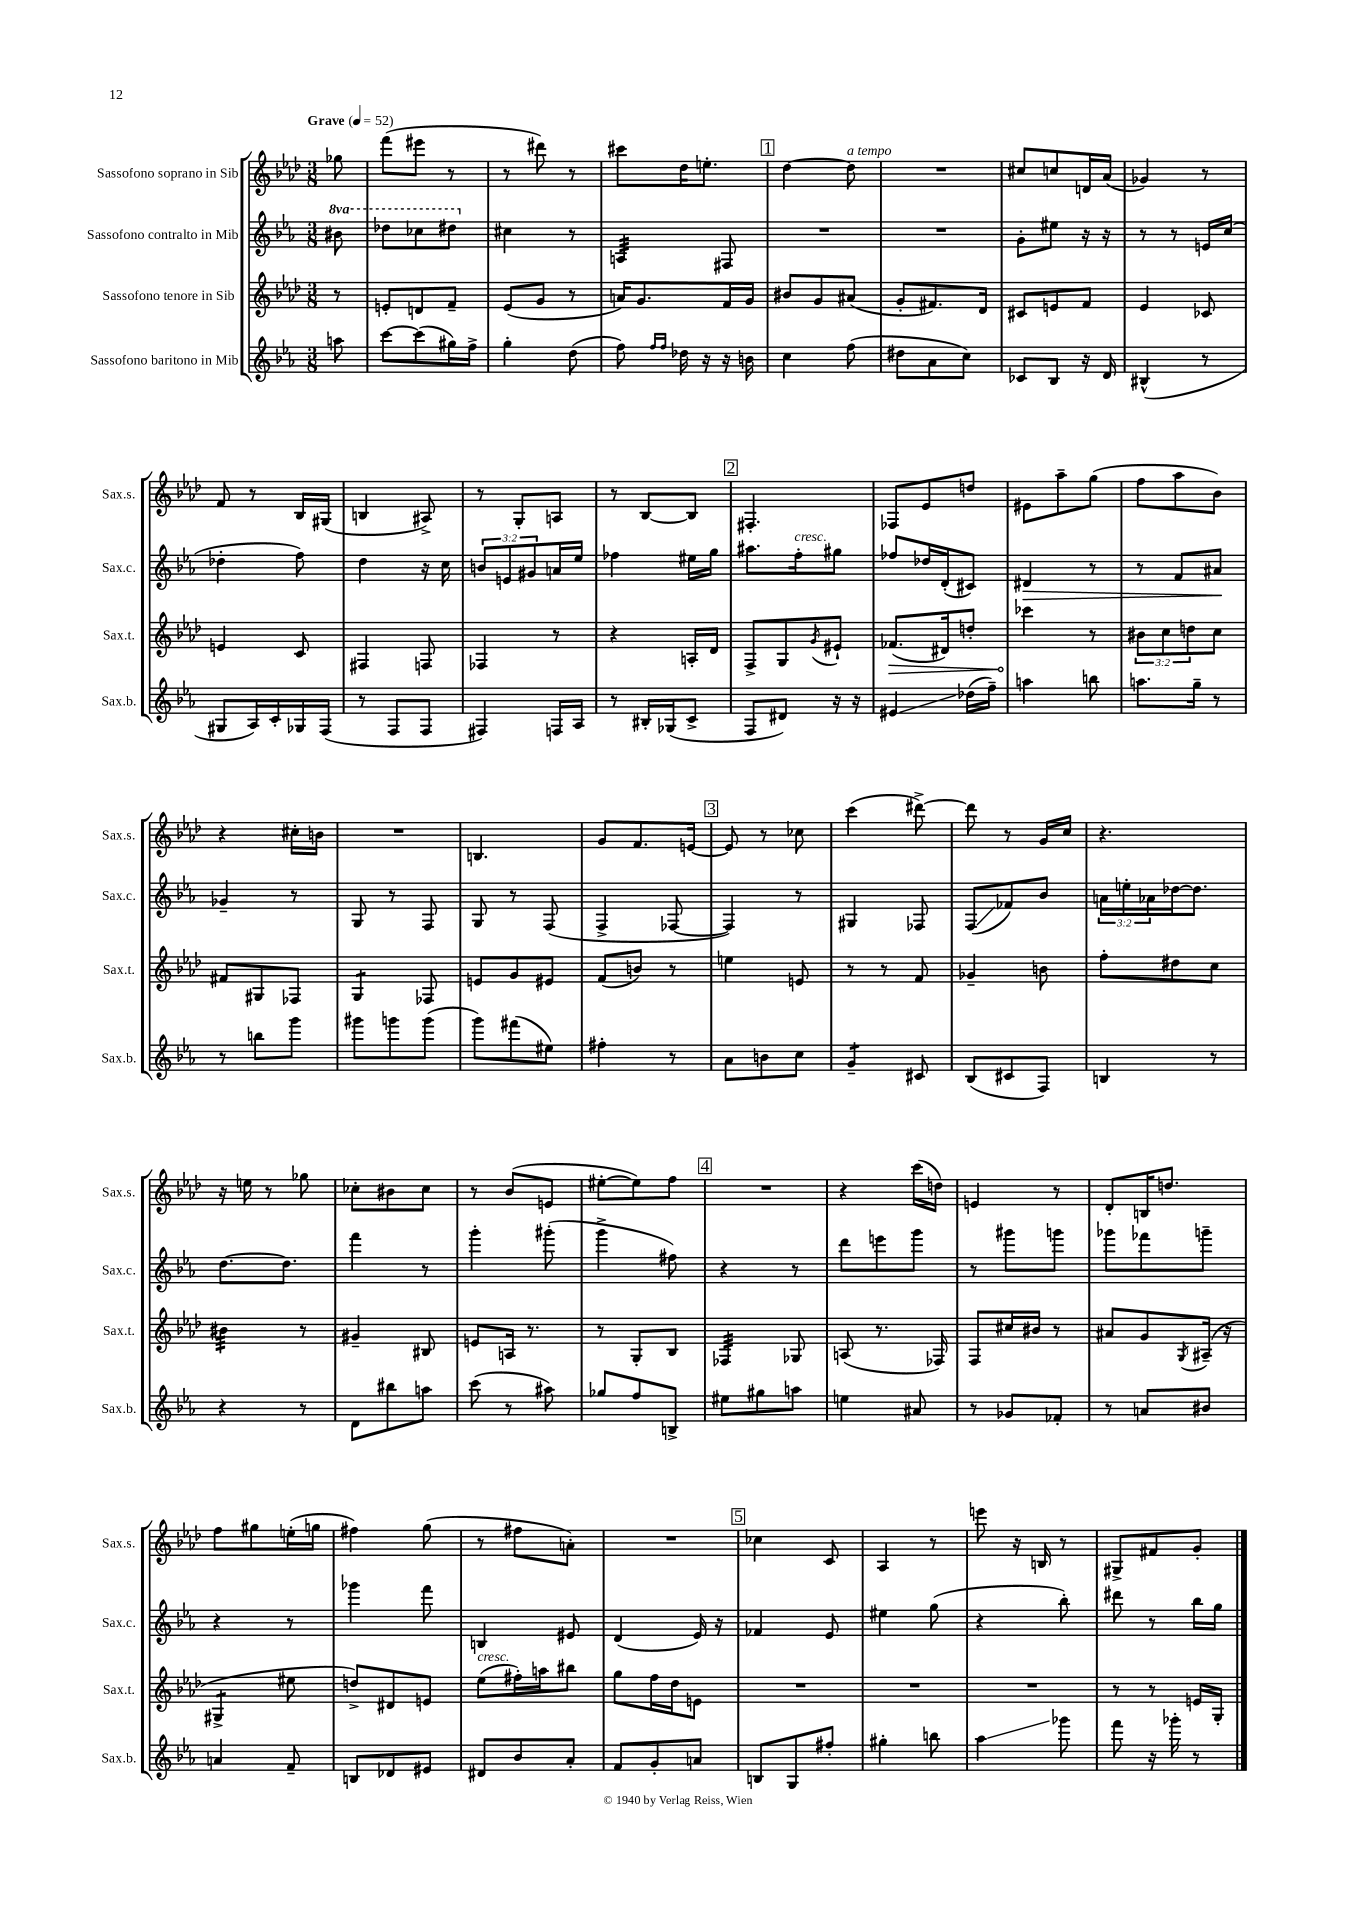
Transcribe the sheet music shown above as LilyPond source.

<<
\new StaffGroup <<
\new Staff = "s0" \with { instrumentName = "Sassofono soprano in Sib" shortInstrumentName = "Sax.s." } {
    \clef treble \key aes \major \numericTimeSignature \time 3/8 \partial 8 \tempo "Grave" 4 = 52
    ges''8 |
    f'''8( eis'''8 r8 |
    r8 dis'''8) r8 |
    cis'''8 des''16 e''8.-. |
    \mark \markup { \box "1" } des''4~ des''8^\markup { \italic "a tempo" } |
    R4. |
    cis''8 c''8 d'16 aes'16( |
    ges'4) r8 |
    f'8 r8 bes16 gis16( |
    b4 ais8->) |
    r8 g8-. a8 |
    r8 bes8~ bes8 |
    \mark \markup { \box "2" } fis4.-. |
    fes8 ees'8 d''8 |
    eis'8 aes''8-- g''8( |
    f''8 aes''8 bes'8) |
    r4 cis''16-. b'16 |
    R4. |
    b4. |
    g'8 f'8. e'16~ |
    \mark \markup { \box "3" } e'8 r8 ces''8 |
    c'''4( dis'''8~->) |
    dis'''8 r8 g'16 c''16 |
    r4. |
    r16 e''16 r8 ges''8 |
    ces''8-. bis'8 ces''8 |
    r8 bes'8( e'8 |
    eis''8~-. eis''8) f''8 |
    \mark \markup { \box "4" } R4. |
    r4 c'''16( d''16) |
    e'4 r8 |
    des'8-. b16 d''8. |
    f''8 gis''8 e''16-.( g''16 |
    fis''4) g''8( |
    r8 fis''8 a'8-.) |
    R4. |
    \mark \markup { \box "5" } ces''4 c'8 |
    aes4 r8 |
    e'''8 r16 b16 r8 |
    gis8-> fis'8 g'8-. \bar "|." |
}
\new Staff = "s1" \with { instrumentName = "Sassofono contralto in Mib" shortInstrumentName = "Sax.c." } {
    \clef treble \key ees \major \numericTimeSignature \time 3/8 \override Staff.TupletNumber.text = #tuplet-number::calc-fraction-text \set Staff.ottavationMarkups = #ottavation-simple-ordinals \partial 8
    \ottava #1 bis''8 |
    des'''8 ces'''8 dis'''8 \ottava #0 |
    cis''4 r8 |
    a4:32 fis8 |
    \mark \markup { \box "1" } R4. |
    R4. |
    g'8-. eis''8 r16 r16 |
    r8 r8 e'16 c''16( |
    des''4-. f''8) |
    d''4 r16 c''16 |
    \tuplet 3/2 { b'8 e'8 gis'8 } a'16 ees''16 |
    fes''4 eis''16 g''16 |
    \mark \markup { \box "2" } ais''8. f''16-.^\markup { \italic "cresc." } gis''8 |
    fes''8 des''16 d'16-.( cis'8) |
    dis'4\> r8 |
    r8 f'8 ais'8\! |
    ges'4-- r8 |
    g8 r8 f8 |
    g8 r8 f8( |
    f4-> fes8~ |
    \mark \markup { \box "3" } fes4) r8 |
    gis4 fes8 |
    f8\glissando( fes'8) bes'8 |
    \tuplet 3/2 { a'16 e''16-. aes'16 } des''16~ des''8. |
    d''8.~ d''8. |
    f'''4 r8 |
    g'''4-. gis'''8-.( |
    g'''4-> fis''8) |
    \mark \markup { \box "4" } r4 r8 |
    d'''8 e'''8 g'''8 |
    r8 gis'''8 g'''8 |
    ges'''8 fes'''8 g'''8-- |
    r4 r8 |
    ges'''4 f'''8 |
    b4 eis'8 |
    d'4( ees'16) r16 |
    \mark \markup { \box "5" } fes'4 ees'8 |
    eis''4 g''8( |
    r4 bes''8-.) |
    dis'''8 r8 bes''16 g''16 \bar "|." |
}
\new Staff = "s2" \with { instrumentName = "Sassofono tenore in Sib" shortInstrumentName = "Sax.t." } {
    \clef treble \key aes \major \numericTimeSignature \time 3/8 \override Staff.TupletNumber.text = #tuplet-number::calc-fraction-text \partial 8
    r8 |
    e'8-. d'8 f'8-- |
    ees'8( g'8 r8 |
    a'16) g'8. f'16 g'16 |
    \mark \markup { \box "1" } bis'8 g'8 ais'8( |
    g'8-. fis'8.) des'16 |
    cis'8 e'8 f'8 |
    ees'4 ces'8 |
    e'4 c'8 |
    fis4 f8 |
    fes4 r8 |
    r4 a16-. des'16 |
    \mark \markup { \box "2" } f8-> g8 \acciaccatura { g'8 } eis'8-! |
    \once \override Hairpin.circled-tip = ##t fes'8.\>( dis'16) d''8-. |
    ces'''4\! r8 |
    \tuplet 3/2 { bis'8 c''8 d''8 } c''8 |
    fis'8 gis8 fes8 |
    g4:8 fes8 |
    e'8 g'8 eis'8 |
    f'8( b'8) r8 |
    \mark \markup { \box "3" } e''4 e'8 |
    r8 r8 f'8 |
    ges'4-- b'8 |
    f''8-. dis''8 c''8 |
    bis'4:32 r8 |
    gis'4-- bis8 |
    e'8 a16 r8. |
    r8 g8-. bes8 |
    \mark \markup { \box "4" } fes4:32 ges8 |
    a8( r8. fes16) |
    f8 cis''16 bis'16 r8 |
    ais'8 g'8 \acciaccatura { g8 } ais16--( r16 |
    gis4:8-> eis''8 |
    d''8->) dis'8 e'8 |
    ees''8^\markup { \italic "cresc." }( fis''16-.) a''16 bis''8 |
    g''8 f''16 des''16 e'8 |
    \mark \markup { \box "5" } R4. |
    R4. |
    R4. |
    r8 r8 e'16 g16-. \bar "|." |
}
\new Staff = "s3" \with { instrumentName = "Sassofono baritono in Mib" shortInstrumentName = "Sax.b." } {
    \clef treble \key ees \major \numericTimeSignature \time 3/8 \partial 8
    a''8 |
    c'''8~ c'''8( gis''16) f''16-> |
    g''4-. d''8( |
    f''8) \grace { f''16 f''16 } des''16 r16 r16 b'16 |
    \mark \markup { \box "1" } c''4 f''8( |
    dis''8 aes'8 c''8) |
    ces'8 bes8 r16 d'16 |
    bis4-^( r8 |
    gis8 aes16) c'16-. ges16 f16( |
    r8 f8 f8 |
    fis4) f16 aes16 |
    r8 bis16-. ges16( c'8-> |
    \mark \markup { \box "2" } f8 dis'8) r16 r16 |
    eis'4\glissando des''16( f''16--) |
    a''4 b''8 |
    a''8. g''16-- r8 |
    r8 b''8 g'''8 |
    gis'''8 g'''8 g'''8( |
    g'''8) fis'''8( eis''8) |
    fis''4-. r8 |
    \mark \markup { \box "3" } aes'8 b'8 c''8 |
    g'4:8-- cis'8 |
    bes8( cis'8 f8) |
    b4 r8 |
    r4 r8 |
    d'8 bis''8 a''8 |
    c'''8( r8 ais''8) |
    ges''8 f''8 b8-> |
    \mark \markup { \box "4" } eis''8 gis''8 a''8 |
    e''4 ais'8 |
    r8 ges'8 fes'8-. |
    r8 a'8 bis'8 |
    a'4 f'8-- |
    b8 des'8 eis'8 |
    dis'8 bes'8 aes'8-. |
    f'8 g'8-. a'8 |
    \mark \markup { \box "5" } b8 g8 fis''8-. |
    gis''4-. b''8 |
    aes''4\glissando ges'''8 |
    f'''8 r16 ges'''16-. r8 \bar "|." |
}
>>
>>
\layout { \context { \Score \remove "Bar_number_engraver" } }
